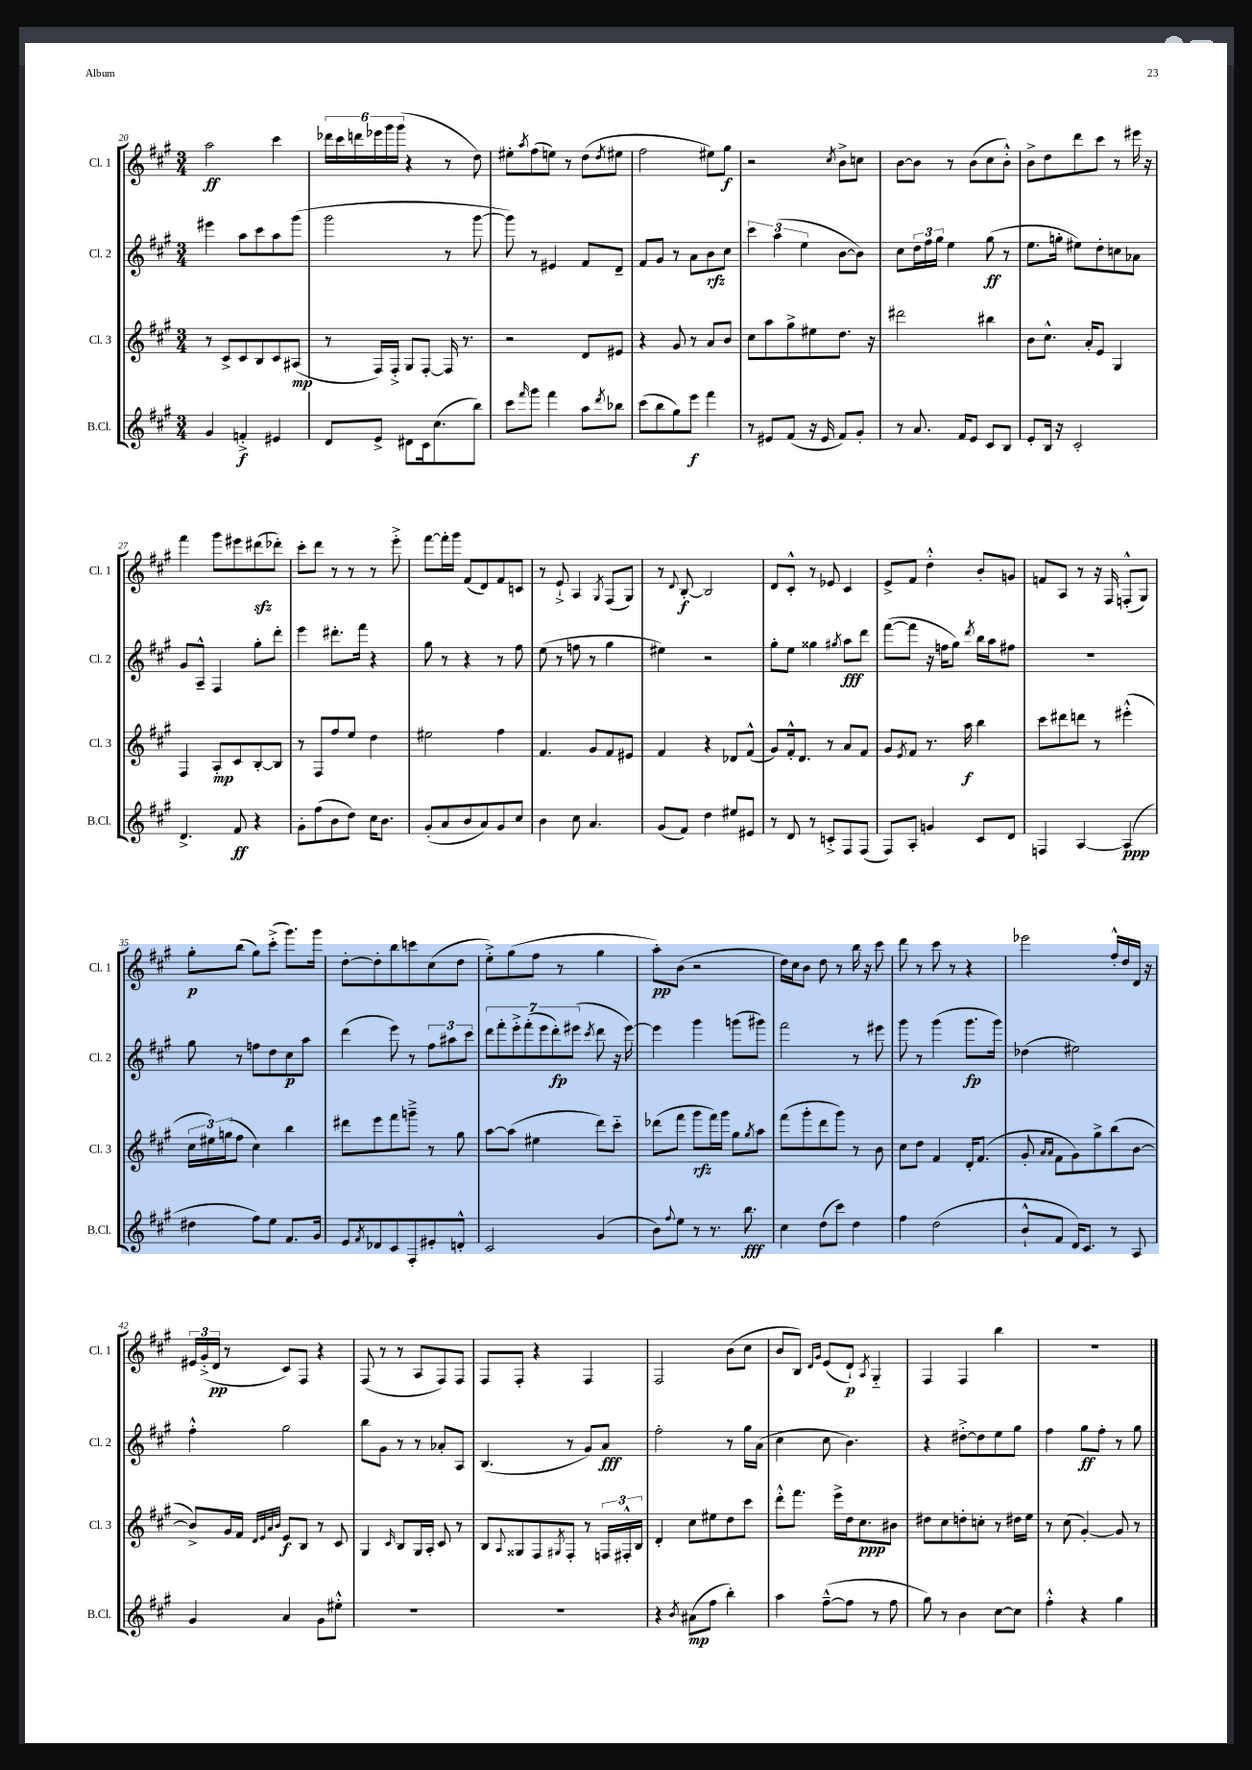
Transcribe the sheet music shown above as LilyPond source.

<<
\new StaffGroup <<
\new Staff = "s0" \with { instrumentName = "Cl. 1" shortInstrumentName = "Cl. 1" } {
    \clef treble \key a \major \numericTimeSignature \time 3/4
    a''2\ff cis'''4 |
    \tuplet 6/4 { des'''16 cis'''16 d'''16 ees'''16 gis'''16 gis'''16( } r4 r8 d''8) |
    eis''8-. \acciaccatura { a''8 } fis''8( e''8) r8 d''8( \acciaccatura { d''8 } eis''8 |
    fis''2 eis''8) gis''8\f |
    r2 \acciaccatura { cis''8 } b'8-> c''8 |
    b'8~ b'8 r8 b'8( cis''8 b'8-.-^) |
    b'8-> d''8 d'''8 cis'''8 r8 eis'''16 r16 |
    fis'''4 gis'''8 eis'''8 dis'''8\sfz( des'''8-.) |
    cis'''8-. d'''8 r8 r8 r8 e'''8-.-> |
    fis'''8~ fis'''16-. gis'''16 fis'8( d'8) fis'8 c'8 |
    r8 e'8-!-> a4 \acciaccatura { gis8 } fis8( gis8) |
    r8 \appoggiatura { d'8 } b8~-.\f b2 |
    d'8 cis'8-.-^ r8 ees'8 cis'4 |
    e'8-> fis'8 d''4-.-^ b'8-. g'8 |
    f'8 a8 r8 r16 fis16 f8-.-^( gis8) |
    gis''8-.\p b''8( gis''8) cis'''8-.->( gis'''8.) gis'''16 |
    d''8~-. d''8-. b''8 c'''8 cis''8( d''8 |
    e''8-.->) gis''8( fis''8 r8 gis''4 |
    a''8-.\pp) b'8( r2 |
    d''16) cis''16 b'8 d''8 r8 b''16 r16 cis'''8 |
    d'''8 r8 cis'''8 r8 r4 |
    ees'''2 fis''16-.-^ d''16 d'16 r16 |
    \tuplet 3/2 { eis'16 gis'16-.->( d'16\pp } r8 cis'8) fis8 r4 |
    fis8( r8 r8 a8 fis8) fis8 |
    fis8 fis8-. r4 fis4 |
    fis2 b'8( cis''8 |
    b'8 b8) \grace { d'16 gis'16 } e'8( d'8-!\p) \acciaccatura { a8 } gis4-_ |
    fis4 fis4 b''4 |
    R2. \bar "|." |
}
\new Staff = "s1" \with { instrumentName = "Cl. 2" shortInstrumentName = "Cl. 2" } {
    \clef treble \key a \major \numericTimeSignature \time 3/4
    eis'''4 a''8 cis'''8 a''8 gis'''8( |
    gis'''2 r8 gis'''8~ |
    gis'''8) r8 eis'4 fis'8 d'8-- |
    fis'8 gis'8 r8 a'8 b'8\rfz cis''8 |
    \tuplet 3/2 { cis'''4 a''4( e''4 } b'8~ b'8) |
    cis''8 \tuplet 3/2 { d''16 fis''16 gis''16 } e''4 gis''8\ff( r8 |
    e''8. g''16-. eis''8) d''8-. c''8 aes'8 |
    gis'8 a8---^ fis4 gis''8-. d'''8-. |
    e'''4 dis'''8.-. fis'''16 r4 |
    gis''8 r8 r4 r8 fis''8 |
    e''8( r8 f''8 r8 gis''4 |
    eis''4) r2 |
    gis''8-. e''8 gisis''4 \acciaccatura { gis''8 } a''8\fff d'''8 |
    fis'''8~( fis'''8 r16 f''16 gis''8) \acciaccatura { d'''8 } b''16 a''16 fis''8 |
    R2. |
    gis''8 r8 f''8 d''8 cis''8\p a''8 |
    d'''4( e'''8) r8 \tuplet 3/2 { fis''8 ais''8 cis'''8 } |
    \tuplet 7/4 { d'''8 fis'''8-. e'''8-.-> fis'''8-.( e'''8 d'''8-.\fp) eis'''8( } \acciaccatura { cis'''8 } d'''8 r16 eis'''16~) |
    eis'''4 gis'''4 g'''8( gis'''8) |
    fis'''2 r8 eis'''8 |
    gis'''8 r8 gis'''4( gis'''8.\fp gis'''16) |
    des''4( eis''2) |
    fis''4-.-^ gis''2 |
    b''8 gis'8 r8 r8 aes'8-. a8 |
    b4.( r8 gis'8) a'8\fff |
    fis''2-. r8 gis''16 a'16( |
    cis''4 cis''8 b'4.) |
    r4 dis''8~-.-> dis''8 e''8 gis''8 |
    fis''4 gis''8\ff fis''8-. r8 gis''8 \bar "|." |
}
\new Staff = "s2" \with { instrumentName = "Cl. 3" shortInstrumentName = "Cl. 3" } {
    \clef treble \key a \major \numericTimeSignature \time 3/4
    r8 cis'8-> cis'8 b8 cis'8 ais8\mp( |
    r8 fis16) fis16-.-> gis8 fis8~-. fis16 r8. |
    r2 d'8 eis'8 |
    r4 gis'8 r8 a'8 b'8 |
    cis''8 a''8 gis''8-> eis''8 d''8. r16 |
    dis'''2 bis''4 |
    b'8 cis''8.-^ a'16-. e'8 gis4 |
    fis4 a8-.\mp cis'8 b8~-. b8 |
    r8 fis8 fis''8 e''8 d''4 |
    eis''2 fis''4 |
    fis'4. gis'8 fis'8 eis'8 |
    fis'4 r4 des'8 fis'8-^( |
    gis'8) fis'16-.-^ d'8. r8 a'8 fis'8 |
    gis'8 \acciaccatura { e'8 } fis'8 r8. a''16\f b''4 |
    cis'''8 dis'''8 d'''8 r8 eis'''4-.-^( |
    \tuplet 3/2 { cis''16 eis''16) g''16( } fis''8 cis''4) b''4 |
    dis'''8 e'''8 fis'''8 g'''8---> r8 gis''8 |
    a''8~ a''8( eis''4 d'''8) cis'''8-_ |
    des'''8( fis'''8 gis'''8\rfz fis'''16) gis'''16 gis''8 \acciaccatura { gis''8 } a''8 |
    fis'''8( gis'''8-. d'''8 gis'''8) r8 b'8 |
    cis''8 d''8 fis'4 d'16-. fis'8.( |
    gis'8-. \grace { a'16 a'16 } fis'8 gis'8) gis''8-> b''8( b'8~ |
    b'8->) gis'16 fis'16 \grace { d'32 e'32 a'32 b'32 } e'8\f b8 r8 cis'8 |
    gis4 \grace { cis'16 } b8 gis16 a16-. cis'8 r8 |
    b8 \appoggiatura { a8 } gisis8 fis8 \acciaccatura { gis8 } fis8-. r8 \tuplet 3/2 { f16 fis16-.-^ b16 } |
    d'4-. cis''8 eis''8 d''8 cis'''8 |
    d'''8-.-^ fis'''8. e'''16-> d''16 cis''8.\ppp bis'8 |
    dis''8 cis''8 d''8-. c''8-. r8 dis''16 e''16 |
    r8 cis''8( gis'4~-.) gis'8 r8 \bar "|." |
}
\new Staff = "s3" \with { instrumentName = "B.Cl." shortInstrumentName = "B.Cl." } {
    \clef treble \key a \major \numericTimeSignature \time 3/4
    gis'4 f'4-.->\f eis'4 |
    d'8 e'8-> dis'8 cis'16 cis''8.( b''8) |
    cis'''8 \grace { fis'''16 } gis'''8 fis'''4 a''8 \acciaccatura { d'''8 } bes''8 |
    cis'''8( b''8 gis''8) e'''8\f fis'''4 |
    r8 eis'8 fis'8( r16 eis'16 fis'8) gis'8-. |
    r8 a'8. fis'16 e'8 cis'8 b8 |
    e'8-. b16 r16 cis'2-. |
    d'4.-> fis'8\ff r4 |
    gis'8-. fis''8( b'8 d''8) cis''16 b'8. |
    gis'8-.( a'8 b'8 a'8) gis'8 cis''8 |
    b'4 cis''8 a'4. |
    gis'8( fis'8) d''4 eis''8 eis'8 |
    r8 d'8 r8 c'8-.-> fis8 fis8( |
    fis8) a8-. g'4 cis'8 d'8 |
    f4 a4~ a4\ppp( |
    dis''4 fis''8) e''8 fis'8. gis'16 |
    e'8 \acciaccatura { fis'8 } des'8 cis'8 fis8-. eis'8-. d'8-.-^ |
    cis'2 gis'4( |
    b'8) \appoggiatura { fis''8 } e''8 r8 r8. b''8.\fff |
    cis''4 d''8( cis'''8) d''4 |
    fis''4 d''2( |
    b'8-!-^ fis'8 d'16) cis'8. r8 a8 |
    gis'4 a'4 gis'8 eis''8-.-^ |
    R2. |
    R2. |
    r4 \acciaccatura { b'8 } ais'8\mp( fis''8 b''4-.) |
    a''4 fis''8~---^( fis''8 r8 fis''8 |
    gis''8) r8 b'4 cis''8~ cis''8 |
    fis''4-.-^ r4 gis''4 \bar "|." |
}
>>
>>
\layout { \context { \Score currentBarNumber = #20 } }
